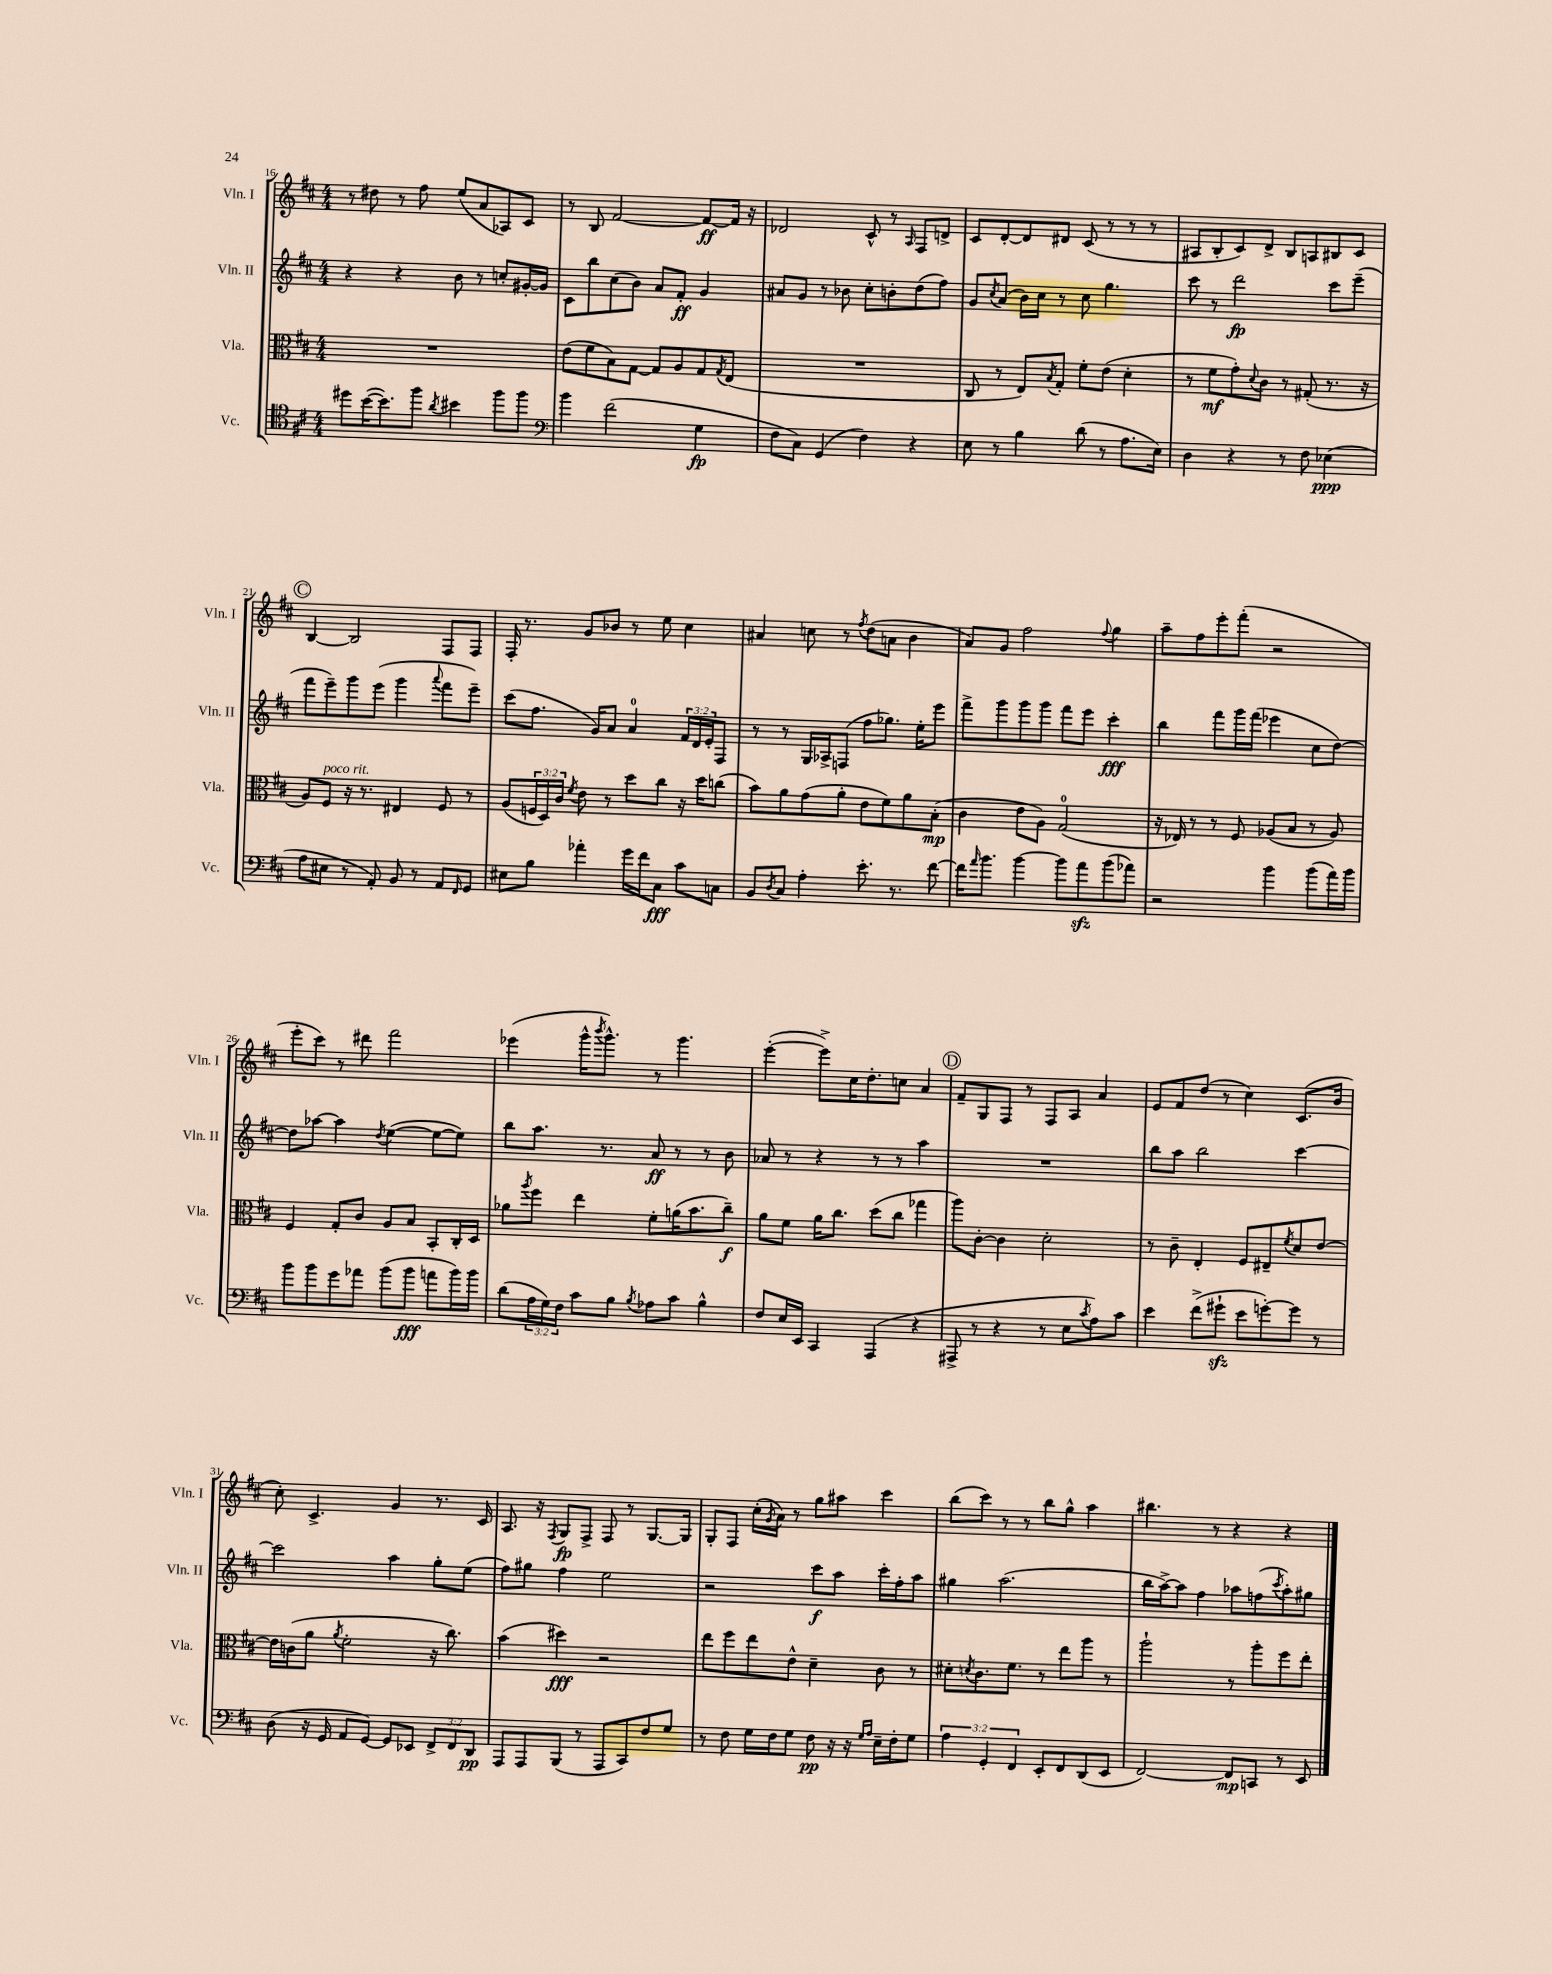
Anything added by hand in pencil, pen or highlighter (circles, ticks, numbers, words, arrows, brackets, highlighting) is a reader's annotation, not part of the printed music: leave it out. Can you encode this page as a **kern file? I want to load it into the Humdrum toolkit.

**kern	**dynam	**kern	**dynam	**kern	**dynam	**kern	**dynam
*part4	*part4	*part3	*part3	*part2	*part2	*part1	*part1
*staff4	*staff4	*staff3	*staff3	*staff2	*staff2	*staff1	*staff1
*I"Vc.	*	*I"Vla.	*	*I"Vln. II	*	*I"Vln. I	*
*I'Vc.	*	*I'Vla.	*	*I'Vln. II	*	*I'Vln. I	*
*clefC4	*	*clefC3	*	*clefG2	*	*clefG2	*
*k[f#c#]	*	*k[f#c#]	*	*k[f#c#]	*	*k[f#c#]	*
*M4/4	*	*M4/4	*	*M4/4	*	*M4/4	*
=16	=16	=16	=16	=16	=16	=16	=16
8dd#X\L	.	1r	.	4r	.	8r	.
([16b\K	.	.	.	.	.	8dd#X\	.
8.b\])	.	.	.	.	.	.	.
.	.	.	.	4r	.	8r	.
8ff#\J	.	.	.	.	.	8ff#\	.
8qa/	.	.	.	.	.	.	.
4b#X\	.	.	.	8b\	.	(8ee/L	.
.	.	.	.	8r	.	8a/	.
8ff#\L	.	.	.	8ccn'/L	.	8A-X/)	.
8ff#\J	.	.	.	[16g#X'/L	.	8c#/J	.
.	.	.	.	16g#/JJ]	.	.	.
=17	=17	=17	=17	=17	=17	=17	=17
*clefF4	*	*	*	*	*	*	*
4b\	.	(8e\L	.	8c#\L	.	8r	.
.	.	8f#\	.	8bb\	.	8B/	.
(2f#\	.	8B\)	.	(8cc#\	.	[2f#/	.
.	.	[8G\J	.	8b\J)	.	.	.
.	.	8G/L]	.	8a/L	.	.	.
.	.	8A/	.	8f#'/J	ff	.	.
4G\	fp	8G/	.	4g/	.	8f#/L_	ff
.	.	8qG/	.	.	.	.	.
.	.	(8E/J	.	.	.	16f#/Jk]	.
.	.	.	.	.	.	16r	.
=18	=18	=18	=18	=18	=18	=18	=18
8F#\L	.	1r	.	8a#X/L	.	2d-X/	.
8C#\J)	.	.	.	8g/J	.	.	.
(4GG/	.	.	.	8r	.	.	.
.	.	.	.	8b-X\	.	.	.
4F#\)	.	.	.	8cc#'\L	.	8c#^^/	.
.	.	.	.	8bn'\	.	8r	.
.	.	.	.	.	.	16qqA/	.
4r	.	.	.	(8dd\	.	8F#/L	.
.	.	.	.	8ff#\J)	.	8dn^/J	.
=19	=19	=19	=19	=19	=19	=19	=19
8E\	.	8C#/	.	8g/L	.	8c#/L	.
.	.	.	.	8qcc#/	.	.	.
8r	.	8r	.	(8a/J	.	[8d'/	.
4B\	.	8E/L)	.	16b\LL)	.	8d/]	.
.	.	.	.	16cc#\JJ	.	.	.
.	.	8qB/	.	.	.	.	.
.	.	8G'/J	.	8r	.	8d#X/J	.
(8d\	.	8f#'\L	.	8cc#\	.	(8c#/	.
8r	.	(8e\J	.	4.gg\	.	8r	.
8.A\L	.	4d'\	.	.	.	8r	.
.	.	.	.	.	.	8r	.
16E\Jk)	.	.	.	.	.	.	.
=20	=20	=20	=20	=20	=20	=20	=20
4D\	.	8r	.	8ccc#\	.	8A#X/L	.
.	.	8f#\L	mf	8r	.	8B'/	.
4r	.	8g'\)	.	2ddd\	fp	8c#/)	.
.	.	8qqd/	.	.	.	.	.
.	.	8c#\J	.	.	.	8d^/J	.
8r	.	8r	.	.	.	8B/L	.
8F#\	.	(8G#X'/	.	.	.	8An/	.
(4E-X\	ppp	8.r	.	8ccc#\L	.	8B#X/	.
.	.	.	.	(8eee~\J	.	8c#/J	.
.	.	16r	.	.	.	.	.
!!LO:LB:g=z
!!LO:REH:place=s1:t=C
=21	=21	=21	=21	=21	=21	=21	=21
8A\L	.	8A/L)	.	8fff#\L	.	[4B/	.
!	!	!LO:TX:a:i:t=poco rit.	!	!	!	!	!
8E#X\J	.	8F#/J	.	8eee~\)	.	.	.
8r	.	16r	.	8ggg\	.	2B/]	.
.	.	8.r	.	.	.	.	.
8AA'/)	.	.	.	(8eee\J	.	.	.
8BB/	.	4E#X/	.	4ggg\	.	.	.
8r	.	.	.	.	.	.	.
.	.	.	.	8qqaaa/	.	.	.
8AA/L	.	8F#/	.	8fff#\L	.	8F#/L	.
16qqFF#/	.	.	.	.	.	.	.
8GG/J	.	8r	.	8eee~\J)	.	8F#/J	.
=22	=22	=22	=22	=22	=22	=22	=22
8E#X\L	.	(8A/L	.	(8ccc#\L	.	16F#'/	.
.	.	.	.	.	.	8.r	.
8B\J	.	24Fn/L	.	8.ff#\J	.	.	.
.	.	24D/)	.	.	.	.	.
.	.	24c#/JJ	.	.	.	.	.
.	.	8qf#/	.	.	.	.	.
4a-X'\	.	8e\	.	.	.	8g/L	.
.	.	.	.	16g/KL)	.	.	.
.	.	8r	.	8a/J	.	8b-X/J	.
16g\LL	.	8dd\L	.	4a/	.	8r	.
16f#\J	.	.	.	.	.	.	.
8C#\J	fff	8cc#\J	.	.	.	8ee\	.
8c#\L	.	16r	.	24f#/LL	.	4cc#\	.
.	.	.	.	24d/	.	.	.
.	.	16dd\KL	.	.	.	.	.
.	.	.	.	24e'/J	.	.	.
8Cn\J	.	(8ccn\J	.	8F#/J	.	.	.
=23	=23	=23	=23	=23	=23	=23	=23
8BB/L	.	8b\L)	.	8r	.	4a#X/	.
8qD/	.	.	.	.	.	.	.
8C#/J	.	8a\	.	8r	.	.	.
4A'\	.	(8g\	.	16G/LL	.	8ccn\	.
.	.	.	.	16A-X^/J	.	.	.
.	.	8a'\J	.	(8Fn/J	.	8r	.
.	.	.	.	.	.	8qff#/	.
8.e'\	.	8e\L	.	8ff#\L	.	(8dd\L	.
.	.	8f#\)	.	8.gg-X\J)	.	8an\J	.
8.r	.	.	.	.	.	.	.
.	.	8a\	.	.	.	4b\	.
.	.	.	.	16ee'\KL	.	.	.
[8f#\	.	(8B'\J	mp	8eee\J	.	.	.
=24	=24	=24	=24	=24	=24	=24	=24
16f#\KL]	.	4c#\	.	8fff#^\L	.	8a/L)	.
16qqa/	.	.	.	.	.	.	.
8.b\J	.	.	.	.	.	.	.
.	.	.	.	8ggg\	.	8g/J	.
[4b\	.	8e\L	.	8ggg\	.	2ff#\	.
.	.	8A\J)	.	8ggg\J	.	.	.
8b\L]	.	(2G/	.	8fff#\L	.	.	.
8azz\	.	.	.	8eee\J	.	.	.
.	.	.	.	.	.	8qqff#/	.
(8b\	.	.	.	4ccc#'\	fff	4gg\	.
8a-X\J)	.	.	.	.	.	.	.
=25	=25	=25	=25	=25	=25	=25	=25
2r	.	16r	.	4bb\	.	8aa~\L	.
.	.	16E-X/)	.	.	.	.	.
.	.	8r	.	.	.	8ff#\	.
.	.	8r	.	8fff#\L	.	8eee'\	.
.	.	8F#/	.	16ggg\L	.	(8fff#'\J	.
.	.	.	.	(16fff#\JJ	.	.	.
4b\	.	(8A-X/L	.	4eee-X\	.	2r	.
.	.	8B/J	.	.	.	.	.
(8b\L	.	8r	.	8cc#\L	.	.	.
16a\L)	.	8A-/)	.	[8dd\J)	.	.	.
16b\JJ	.	.	.	.	.	.	.
!!LO:LB:g=z
=26	=26	=26	=26	=26	=26	=26	=26
8b\L	.	4F#/	.	8dd\L]	.	8eee'\L	.
8b\	.	.	.	[8aa-X\J	.	8ccc#\J)	.
8g\	.	8G'/L	.	4aa-\]	.	8r	.
8a-X\J	.	8c#/J	.	.	.	8ddd#X\	.
.	.	.	.	8qdd/	.	.	.
(8b\L	.	8A/L	.	([4ee\	.	2fff#\	.
8b\J	fff	8B/J	.	.	.	.	.
8an\L	.	8BB'/L	.	8ee\L_	.	.	.
16b\L)	.	16C#'/L	.	8ee\J])	.	.	.
16b\JJ	.	16D/JJ	.	.	.	.	.
=27	=27	=27	=27	=27	=27	=27	=27
(8d\L	.	8a-X\L	.	8bb\L	.	(4eee-X\	.
.	.	8qaa/	.	.	.	.	.
24A\L	.	8ff#\J	.	8.aa\J	.	.	.
24G\)	.	.	.	.	.	.	.
24F#\JJ	.	.	.	.	.	.	.
8c#\L	.	4ee\	.	.	.	16ggg^^\KL	.
.	.	.	.	.	.	8qbbb/	.
.	.	.	.	8.r	.	8.ggg^^\J)	.
8B\J	.	.	.	.	.	.	.
8qB/	.	.	.	.	.	.	.
8A-X\L	.	8f#'\L	.	8a/	ff	8r	.
8c#\J	.	(16an\K	.	8r	.	4.ggg\	.
.	.	8.b\	.	.	.	.	.
4B^^\	.	.	.	8r	.	.	.
.	.	8cc#~\J)	f	8b\	.	.	.
=28	=28	=28	=28	=28	=28	=28	=28
8F#/L	.	8a\L	.	8a-X/	.	([4eee'\	.
16E/L	.	8f#\J	.	8r	.	.	.
16EE/JJ	.	.	.	.	.	.	.
4CC#/	.	16a\KL	.	4r	.	8eee^\L])	.
.	.	8.cc#\J	.	.	.	.	.
.	.	.	.	.	.	16cc#\K	.
.	.	.	.	.	.	8.dd'\	.
(4AAA/	.	(8dd\L	.	8r	.	.	.
.	.	8cc#\J	.	8r	.	8ccn\J	.
4r	.	4gg-X\	.	4aa\	.	4a/	.
!!LO:REH:place=s1:t=D
=29	=29	=29	=29	=29	=29	=29	=29
8AAA#X^/	.	8aa\L)	.	1r	.	8f#~/L	.
8r	.	[8c#'\J	.	.	.	8G/	.
4r	.	4c#\]	.	.	.	8F#/J	.
.	.	.	.	.	.	8r	.
8r	.	2d'\	.	.	.	8F#/L	.
8E\L	.	.	.	.	.	8A/J	.
8qc#/	.	.	.	.	.	.	.
8A\)	.	.	.	.	.	4a/	.
8c#\J	.	.	.	.	.	.	.
=30	=30	=30	=30	=30	=30	=30	=30
4e\	.	8r	.	8bb\L	.	8e/L	.
.	.	8c#~\	.	8aa\J	.	8f#/	.
(8f#^\L	.	4E'/	.	2bb\	.	(8dd/J	.
8g#Xzz`\J	.	.	.	.	.	8r	.
8e\L	.	8F#/L	.	.	.	4cc#\)	.
[8gn'\)	.	8E#X~/	.	.	.	.	.
.	.	8qf#/	.	.	.	.	.
8g\J]	.	8d/	.	[4ccc#\	.	(8.c#/L	.
8r	.	[8e/J	.	.	.	.	.
.	.	.	.	.	.	16b/Jk	.
!!LO:LB:g=z
=31	=31	=31	=31	=31	=31	=31	=31
(8D\	.	16e\LL]	.	2ccc#\]	.	8cc#'\)	.
.	.	(16cn\J	.	.	.	.	.
16r	.	8a\J	.	.	.	4.c#^/	.
16GG/	.	.	.	.	.	.	.
.	.	8qa/	.	.	.	.	.
8AA/L	.	2f#'\	.	.	.	.	.
[8GG/J)	.	.	.	.	.	.	.
8GG/L]	.	.	.	4aa\	.	4g/	.
8EE-X/J	.	.	.	.	.	.	.
12FF#^/L	.	16r	.	8gg'\L	.	8.r	.
.	.	8.cc#\)	.	.	.	.	.
12FF#/	.	.	.	.	.	.	.
.	.	.	.	(8ee\J	.	.	.
12DD/J	pp	.	.	.	.	.	.
.	.	.	.	.	.	16c#/	.
=32	=32	=32	=32	=32	=32	=32	=32
8AAA/L	.	(4b\	.	8ff#\L)	.	8.A/	.
8AAA/	.	.	.	8gg#X\J	.	.	.
.	.	.	.	.	.	16r	.
.	.	.	.	.	.	8qF#/	.
(8BBB/J	.	4dd#X\)	fff	4ff#\	.	8G/L	fp
8r	.	.	.	.	.	8F#^/J	.
8AAA/L	.	2r	.	2ee\	.	8F#/	.
8CC#/)	.	.	.	.	.	8r	.
8F#/	.	.	.	.	.	[8.G/L	.
8G/J	.	.	.	.	.	.	.
.	.	.	.	.	.	16G/Jk]	.
=33	=33	=33	=33	=33	=33	=33	=33
8r	.	8ee\L	.	2r	.	8G'/L	.
8F#\	.	8ff#\	.	.	.	8F#/J	.
16G\LL	.	8ee\	.	.	.	(16cc#'\LL	.
.	.	.	.	.	.	8qg/	.
16F#\J	.	.	.	.	.	16a\JJ)	.
8G\J	.	8e^^\J	.	.	.	8r	.
8F#\	pp	4d~\	.	8ccc#\L	f	8gg\L	.
16r	.	.	.	8aa\J	.	8aa#X\J	.
16r	.	.	.	.	.	.	.
16qqG/LL	.	.	.	.	.	.	.
16qqA/JJ	.	.	.	.	.	.	.
16E~\LL	.	8c#\	.	16ccc#'\LL	.	4ccc#\	.
16F#'\J	.	.	.	16ff#'\J	.	.	.
8G\J	.	8r	.	8aa\J	.	.	.
=34	=34	=34	=34	=34	=34	=34	=34
6A\	.	8d#X'\L	.	4gg#X\	.	(8bb\L	.
.	.	8qdn/	.	.	.	.	.
.	.	8.c#\	.	.	.	8ccc#\J)	.
6GG'/	.	.	.	.	.	.	.
.	.	.	.	(2.aa\	.	8r	.
.	.	8.f#\J	.	.	.	.	.
6FF#/	.	.	.	.	.	.	.
.	.	.	.	.	.	8r	.
8EE'/L	.	8r	.	.	.	8bb\L	.
8FF#/	.	8ee\L	.	.	.	8gg^^\J	.
(8DD/	.	8aa\J	.	.	.	4aa\	.
8EE/J	.	8r	.	.	.	.	.
=35	=35	=35	=35	=35	=35	=35	=35
[2FF#/)	.	2aa`\	.	16bb\LL	.	4.bb#X\	.
.	.	.	.	[16aa^\J)	.	.	.
.	.	.	.	8aa\J]	.	.	.
.	.	.	.	4ff#\	.	.	.
.	.	.	.	.	.	8r	.
8FF#/L]	mp	8r	.	8aa-X\L	.	4r	.
8CCn/J	.	8aa'\L	.	(8ffn\	.	.	.
.	.	.	.	8qccc#/	.	.	.
8r	.	8ff#\	.	8aa-'\)	.	4r	.
8EE/	.	8ee'\J	.	8gg#X\J	.	.	.
==	==	==	==	==	==	==	==
*-	*-	*-	*-	*-	*-	*-	*-
